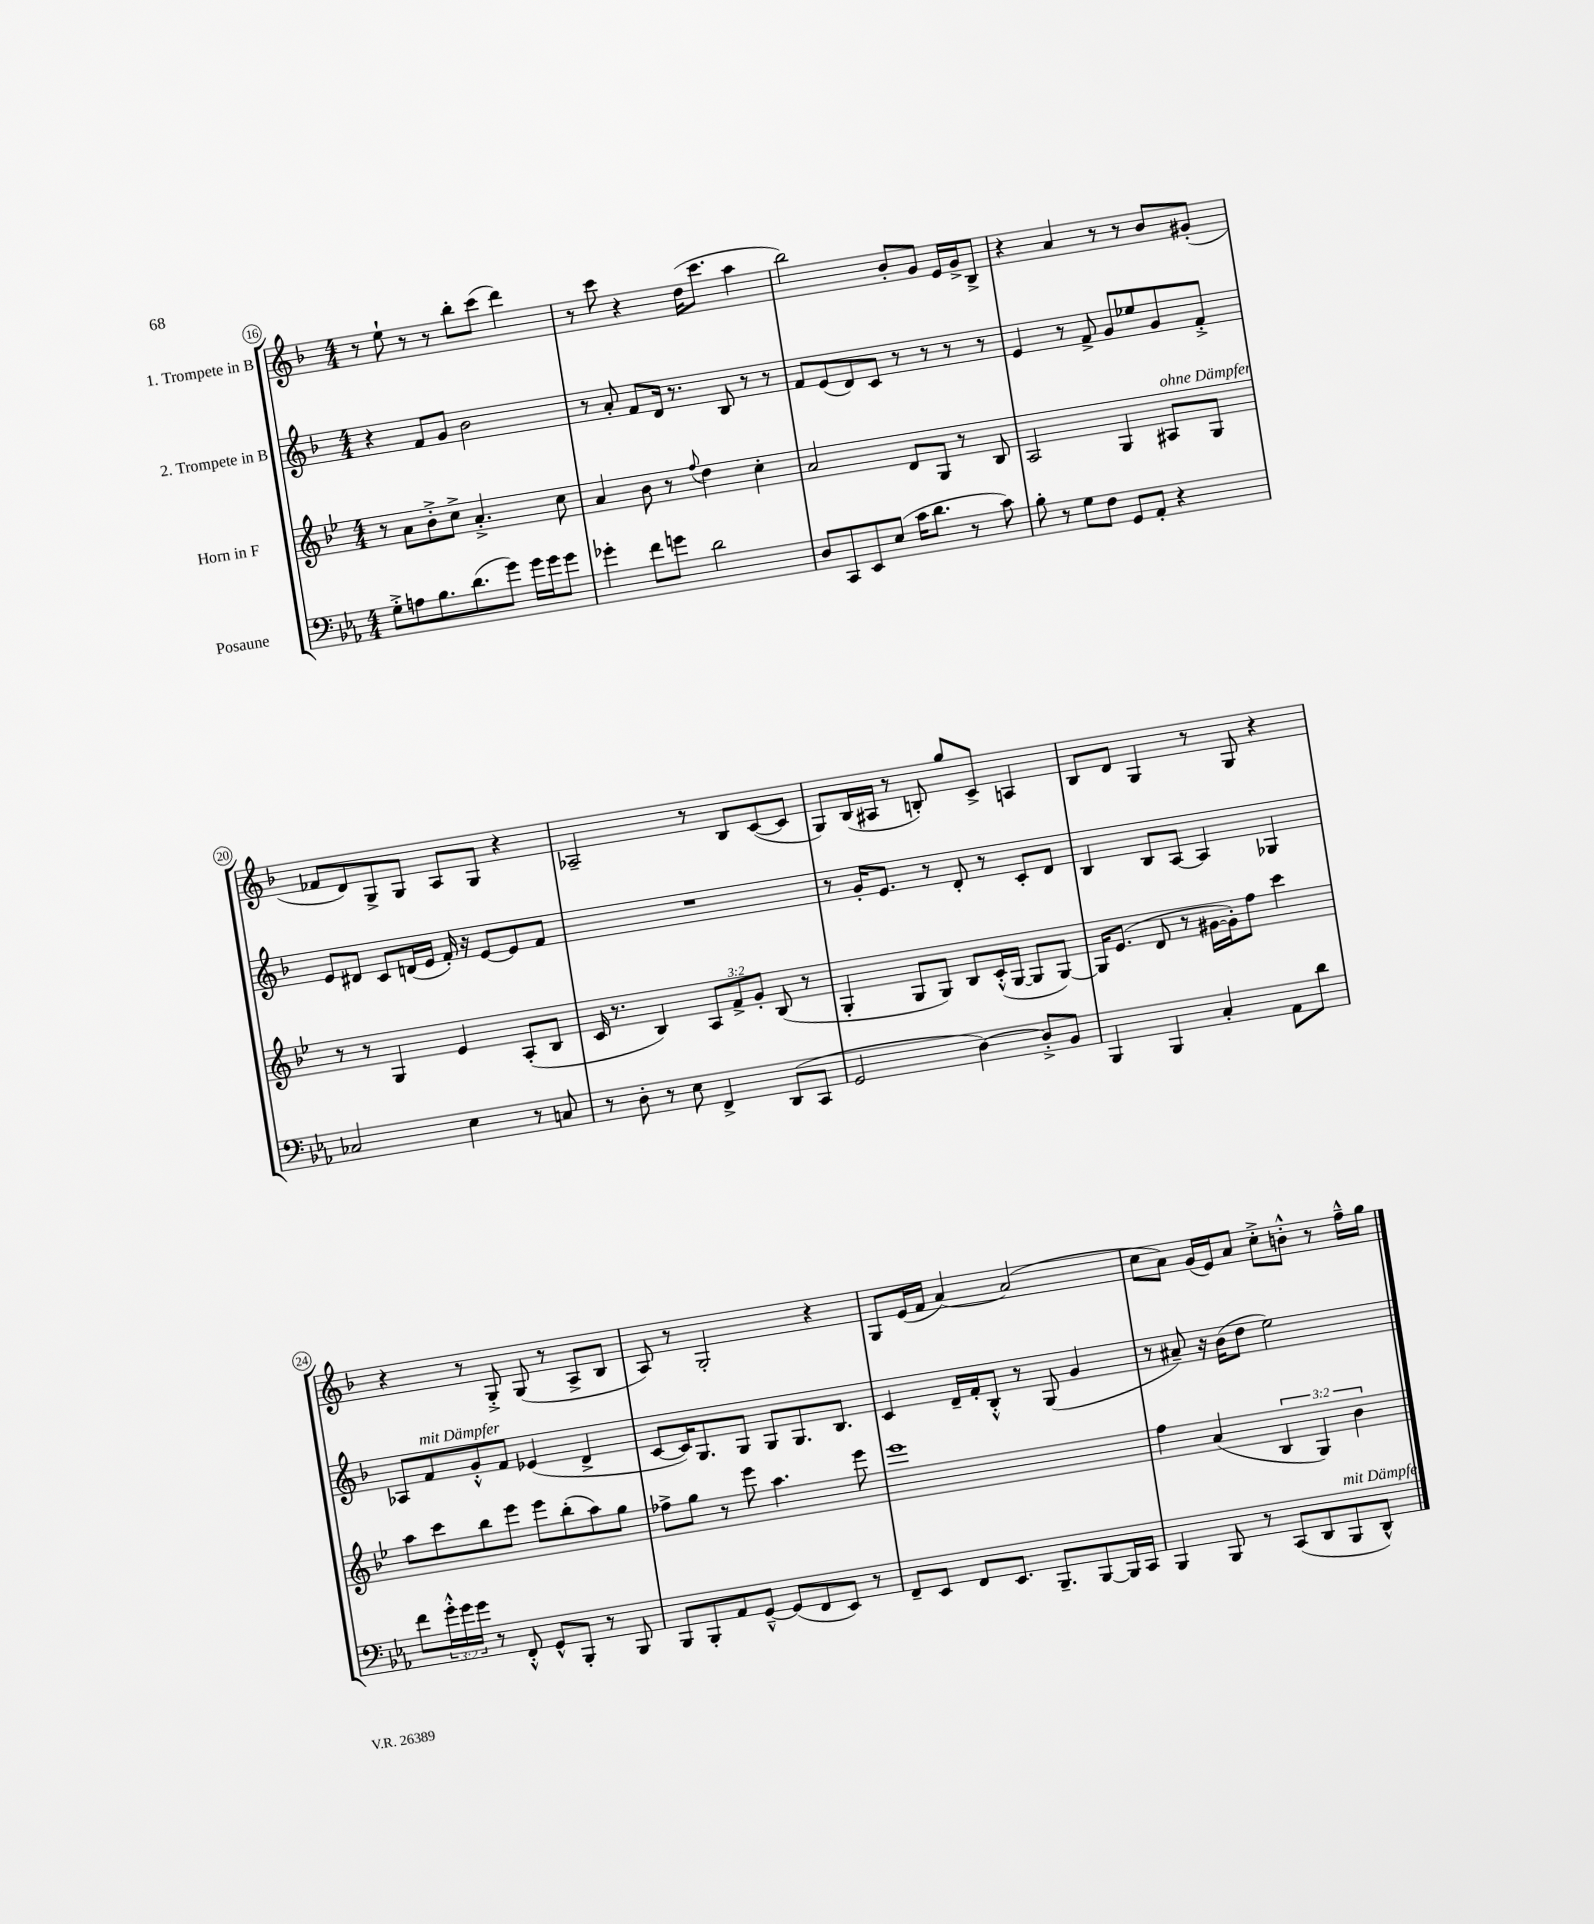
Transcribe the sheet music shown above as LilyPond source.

<<
\new StaffGroup <<
\new Staff = "s0" \with { instrumentName = "1. Trompete in B" } {
    \clef treble \key f \major \numericTimeSignature \time 4/4
    r8 e''8-! r8 r8 bes''8-. c'''8( d'''4) |
    r8 c'''8 r4 d''16( c'''8. a''4 |
    bes''2) bes'8-. g'8 e'16 g'16-> bes8-> |
    r4 a'4 r8 r8 bes'8 gis'8-.( |
    fes'8 d'8) g8-> g8 a8 g8 r4 |
    aes2-- r8 bes8 c'8~( c'8 |
    g8) bes16( ais16 r8 b8-.) g''8 c'8-> a4 |
    bes8 d'8 g4 r8 g8 r4 |
    r4 r8 g8-.-> g8( r8 a8-> bes8 |
    a8) r8 g2-. r4 |
    g8 e'16( f'16 a'4~) a'2( |
    c''8 a'8) g'16( e'16) a'8 c''8-.-> b'8-.-^ r8 f''16---^ g''16 \bar "|." |
}
\new Staff = "s1" \with { instrumentName = "2. Trompete in B" } {
    \clef treble \key f \major \numericTimeSignature \time 4/4
    r4 f'8 g'8 bes'2 |
    r8 a'8-. f'8 d'16 r8. bes8 r8 r8 |
    f'8 e'8( d'8) c'8 r8 r8 r8 r8 |
    e'4 r8 f'8-> g'8 ees''8 g'8 f'8-.-> |
    e'8 dis'8 c'8 d'16( e'16 f'16-.) r16 e'8~ e'8 f'8 |
    R1 |
    r8 g'16-. e'8. r8 d'8-. r8 c'8-. d'8 |
    bes4 bes8 a8~ a4 ges4 |
    aes8 f'8^\markup { \italic "mit Dämpfer" } g'8-.-^ f'8 ees'4( d'4-> |
    c'8~ c'16) g8. g8 g8 g8. bes8. |
    c'4 d'16-- f'16-. bes8-.-^ r8 g8( g'4 |
    r8 ais'8--) r16 bes'16( d''8 e''2) \bar "|." |
}
\new Staff = "s2" \with { instrumentName = "Horn in F" } {
    \clef treble \key bes \major \numericTimeSignature \time 4/4 \override Staff.TupletNumber.text = #tuplet-number::calc-fraction-text
    r8 a'8 bes'8-.-> c''8-> a'4.-.-> c''8 |
    a'4 bes'8 r8 \appoggiatura { f''8 } d''4 c''4-. |
    a'2 d'8 g8 r8 bes8 |
    a2 g4 ais8^\markup { \italic "ohne Dämpfer" } g8 |
    r8 r8 g4 ees'4 a8-.( bes8 |
    c'16 r8. bes4) \tuplet 3/2 { a8 f'8-> g'8-. } bes8( r8 |
    g4-. g8 g8) bes8 c'16-.-^( g16~ g8 g8~) |
    g16 ees'8.( d'8 r8 gis'16~ gis'16-.) f''8 c'''4 |
    a''8 c'''8 bes''8 ees'''8 ees'''8 bes''8-.( a''8) g''8 |
    fes''8-> g''8 r8 ees'''8 a''4. ees'''8 |
    ees'''1 |
    f''4 a'4( \tuplet 3/2 { bes4 g4) bes'4 } \bar "|." |
}
\new Staff = "s3" \with { instrumentName = "Posaune" } {
    \clef bass \key ees \major \numericTimeSignature \time 4/4 \override Staff.TupletNumber.text = #tuplet-number::calc-fraction-text
    g8-.-> a8 bes8. d'8.( g'8) g'16 g'16 g'8 |
    ges'4-. f'8 g'8 d'2 |
    d8 c,8 ees,8 ees8( c'16 d'8. r8 c'8) |
    bes8-. r8 g8 f8 g,8 aes,8-. r4 |
    ces2 ees4 r8 c8 |
    r8 d8-. r8 ees8 f,4-> d,8( c,8 |
    g,2 d4~) d8-.-> bes,8 |
    bes,,4 bes,,4 c4-. aes,8 d'8 |
    f'8 \tuplet 3/2 { g'16-.-^ g'16 g'16 } r8 f,8-.-^ g,8-^ bes,,8-. r8 bes,,8 |
    bes,,8 bes,,8-. aes,8 g,8~---^ g,8( f,8 ees,8) r8 |
    f,8-- ees,8 f,8 ees,8. bes,,8.-- bes,,8~ bes,,16 c,16 |
    bes,,4 bes,,8 r8 c,8( d,8 bes,,8^\markup { \italic "mit Dämpfer" } d,8-^) \bar "|." |
}
>>
>>
\layout { \context { \Score currentBarNumber = #16 \override BarNumber.stencil = #(make-stencil-circler 0.1 0.3 ly:text-interface::print) } }
